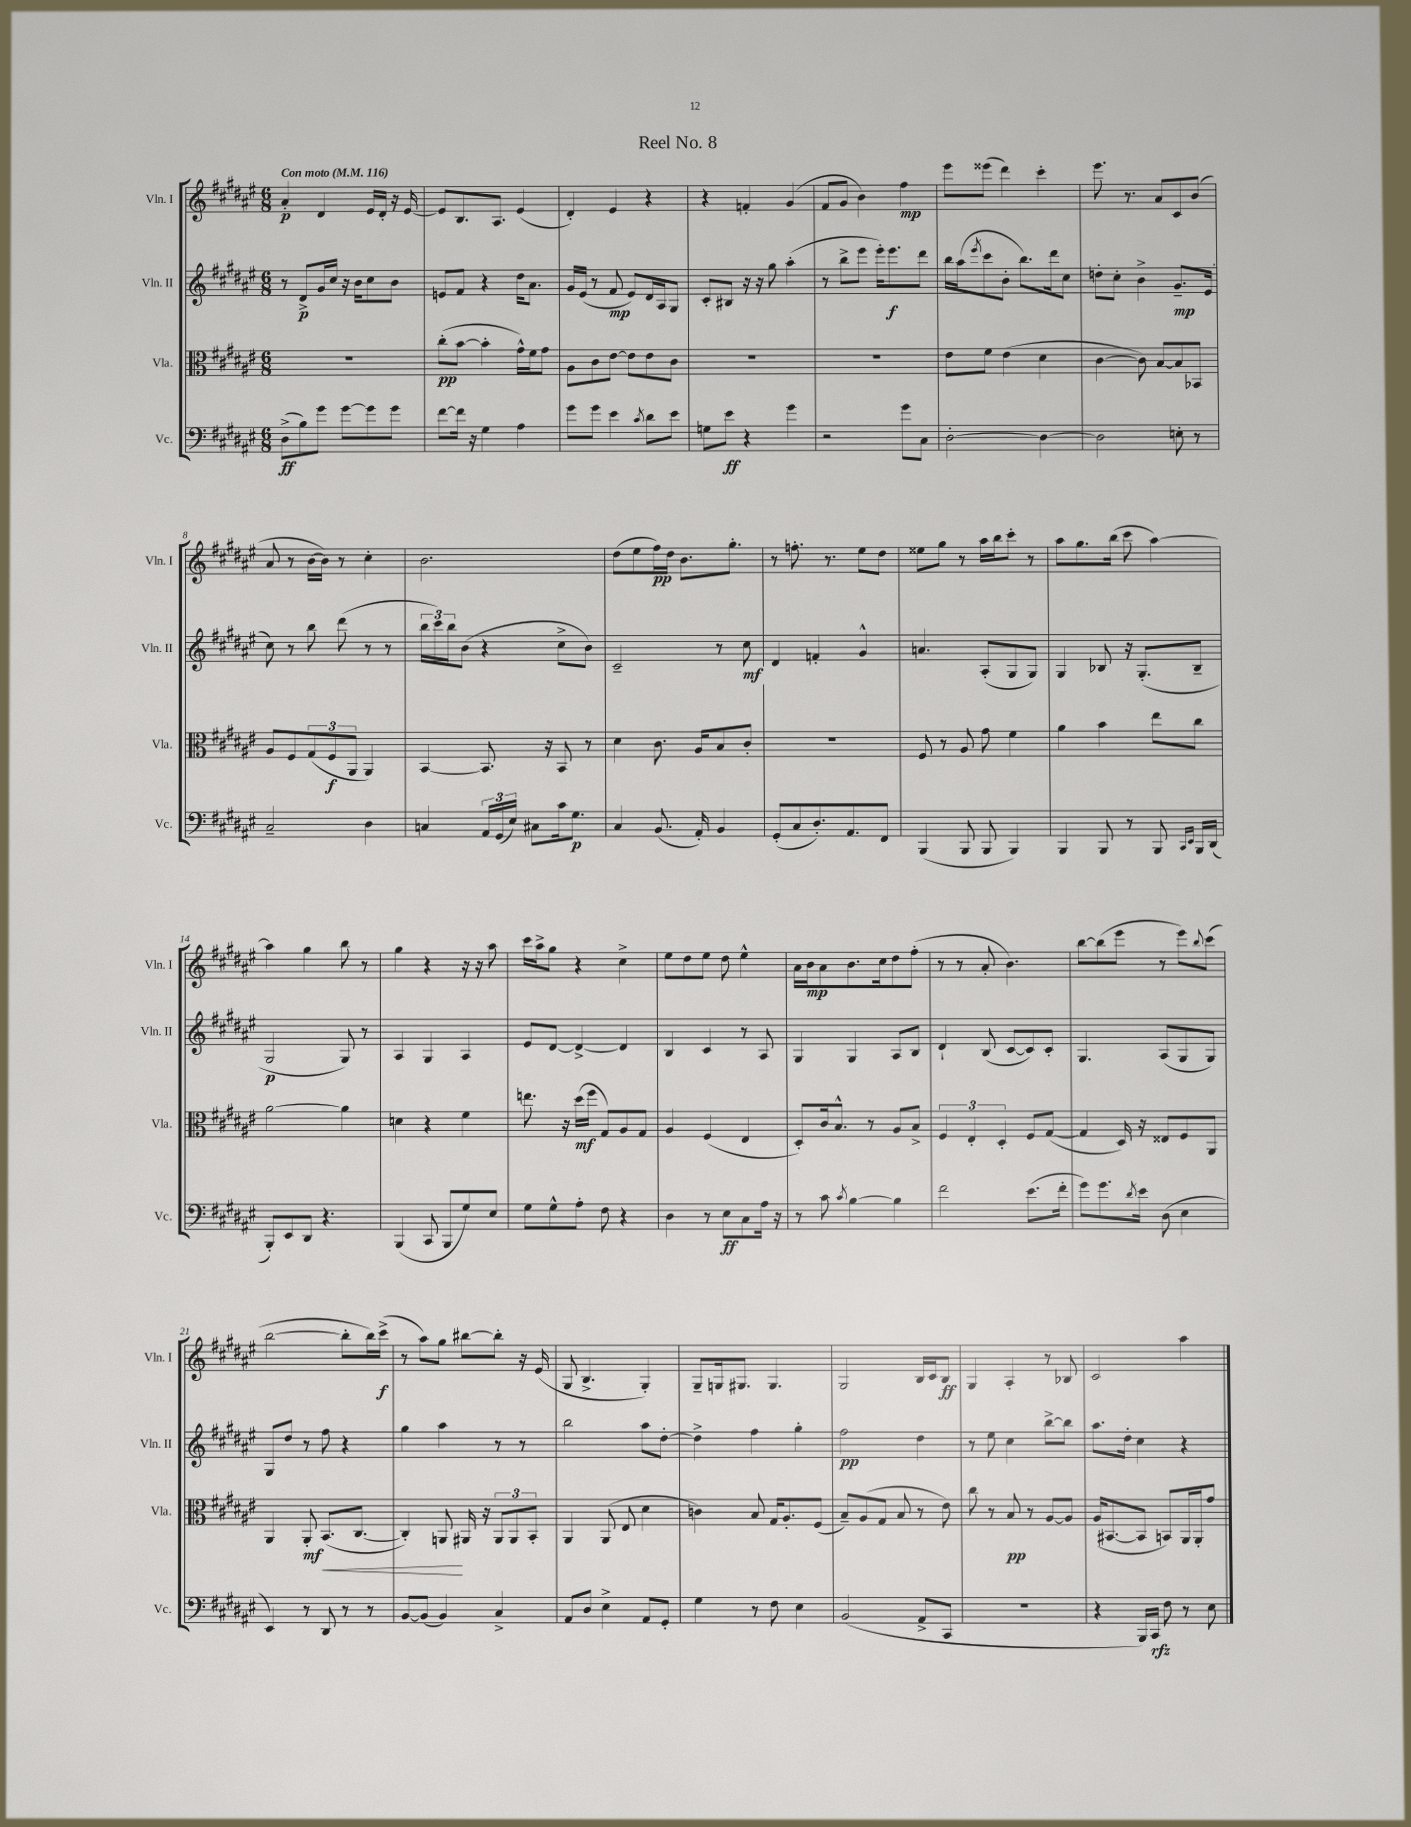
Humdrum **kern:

**kern	**dynam	**kern	**dynam	**kern	**dynam	**kern	**dynam
*part4	*part4	*part3	*part3	*part2	*part2	*part1	*part1
*staff4	*staff4	*staff3	*staff3	*staff2	*staff2	*staff1	*staff1
*I"Vc.	*	*I"Vla.	*	*I"Vln. II	*	*I"Vln. I	*
*I'Vc.	*	*I'Vla.	*	*I'Vln. II	*	*I'Vln. I	*
*clefF4	*	*clefC3	*	*clefG2	*	*clefG2	*
*k[f#c#g#d#a#e#]	*	*k[f#c#g#d#a#e#]	*	*k[f#c#g#d#a#e#]	*	*k[f#c#g#d#a#e#]	*
*M6/8	*	*M6/8	*	*M6/8	*	*M6/8	*
*MM116	*	*MM116	*	*MM116	*	*MM116	*
=1	=1	=1	=1	=1	=1	=1	=1
!	!	!	!	!	!	!LO:TX:a:B:t=Con moto	!
(8D#^\L	ff	2.r	.	8r	.	4a#'/	p
8B\)	.	.	.	8d#^/L	p	.	.
8g#\J	.	.	.	16g#/L	.	4d#/	.
.	.	.	.	16cc#/JJ	.	.	.
[8g#\L	.	.	.	16r	.	.	.
.	.	.	.	16b\KL	.	.	.
8g#\]	.	.	.	8cc#\	.	16e#/LL	.
.	.	.	.	.	.	16d#'/JJ	.
8g#\J	.	.	.	8b\J	.	16r	.
.	.	.	.	.	.	[16e#/	.
=2	=2	=2	=2	=2	=2	=2	=2
[8f#\L	.	(8cc#'\L	pp	8en/L	.	8e#/L]	.
16f#\Jk]	.	[8b\J	.	8f#/J	.	8.B/	.
16r	.	.	.	.	.	.	.
4G#\	.	4b'\]	.	4r	.	.	.
.	.	.	.	.	.	8.A#/J	.
4A#\	.	16g#^^\LL)	.	16dd#\KL	.	(4e#/	.
.	.	16f#\J	.	8.a#\J	.	.	.
.	.	8g#\J	.	.	.	.	.
=3	=3	=3	=3	=3	=3	=3	=3
8g#\L	.	8A#\L	.	16g#/LL	.	4d#'/)	.
.	.	.	.	(16e#/JJ	.	.	.
8g#\J	.	8c#\	.	8r	.	.	.
4e#\	.	[8e#\J	.	8f#/	mp	4e#/	.
.	.	8e#\L]	.	8e#/L)	.	.	.
8qc#/	.	.	.	.	.	.	.
8d#\L	.	8e#\	.	16d#/L	.	4r	.
.	.	.	.	16A#/J	.	.	.
8e#\J	.	8c#\J	.	8G#/J	.	.	.
=4	=4	=4	=4	=4	=4	=4	=4
8Gn\L	.	2.r	.	8c#'/L	.	4r	.
8e#\J	ff	.	.	8B#X/J	.	.	.
4r	.	.	.	16r	.	4fn'/	.
.	.	.	.	16r	.	.	.
.	.	.	.	8gg#\	.	.	.
4g#\	.	.	.	(4aa#'\	.	(4g#/	.
=5	=5	=5	=5	=5	=5	=5	=5
2r	.	2.r	.	8r	.	8f#/L	.
.	.	.	.	8bb^\L	.	8g#/J	.
.	.	.	.	8eee#\J	.	4b\)	.
.	.	.	.	16eee#'\KL)	.	.	.
.	.	.	.	8.eee#\	f	.	.
8g#\L	.	.	.	.	.	4ff#\	mp
8C#\J	.	.	.	8ddd#\J	.	.	.
=6	=6	=6	=6	=6	=6	=6	=6
[2D#'\	.	8e#\L	.	16bb\LL	.	8eee#\L	.
.	.	.	.	(16aa#\J	.	.	.
.	.	.	.	8qeee#/	.	.	.
.	.	8f#\J	.	8ccc#\	.	(8eee##X\J	.
.	.	(4e#\	.	8b'\J	.	4ddd#\)	.
.	.	.	.	8.bb\L)	.	.	.
4D#\_	.	4d#\	.	.	.	4ccc#'\	.
.	.	.	.	16ddd#\k	.	.	.
.	.	.	.	8cc#\J	.	.	.
=7	=7	=7	=7	=7	=7	=7	=7
2D#\]	.	[4c#\	.	8ddn'\L	.	8.eee#\	.
.	.	.	.	8cc#'\J	.	.	.
.	.	.	.	.	.	8.r	.
.	.	8c#\])	.	4b^\	.	.	.
.	.	[8B/L	.	.	.	8a#/L	.
8En'\	.	8B/]	.	8.g#~/L	mp	8c#/	.
8r	.	8BB-X/J	.	.	.	(8b/J	.
.	.	.	.	(16e#/Jk	.	.	.
!!LO:LB:g=z
=8	=8	=8	=8	=8	=8	=8	=8
2C#~/	.	8A#/L	.	8cc#\)	.	8a#/	.
.	.	8F#/	.	8r	.	8r	.
.	.	(12G#/	.	8bb\	.	[16b\LL	.
.	.	.	.	.	.	16b\JJ])	.
.	.	12F#/	f	.	.	.	.
.	.	.	.	(8ddd#\	.	8r	.
.	.	12AA#/J	.	.	.	.	.
4D#\	.	4AA#/)	.	8r	.	4cc#'\	.
.	.	.	.	8r	.	.	.
=9	=9	=9	=9	=9	=9	=9	=9
4Cn/	.	[4BB/	.	24bb\LL	.	2.b\	.
.	.	.	.	24ccc#\)	.	.	.
.	.	.	.	24bb\J	.	.	.
.	.	.	.	(8b\J	.	.	.
24AA#/LL	.	8.BB/]	.	4r	.	.	.
(24GG#/	.	.	.	.	.	.	.
24E#/JJ)	.	.	.	.	.	.	.
8C#X\L	.	.	.	.	.	.	.
.	.	16r	.	.	.	.	.
16c#\k	.	8BB/	.	8cc#^\L	.	.	.
8.G#\J	p	.	.	.	.	.	.
.	.	8r	.	8b\J)	.	.	.
=10	=10	=10	=10	=10	=10	=10	=10
4C#/	.	4d#\	.	2c#~/	.	(8dd#\L	.
.	.	.	.	.	.	8ee#\	.
(8.BB/	.	8.c#\	.	.	.	16ff#\L)	pp
.	.	.	.	.	.	16dd#\JJ	.
.	.	.	.	.	.	8.b\L	.
16AA#'/)	.	16A#/KL	.	.	.	.	.
4BB/	.	8B/	.	8r	.	.	.
.	.	.	.	.	.	8.gg#'\J	.
.	.	8c#'/J	.	8cc#\	mf	.	.
=11	=11	=11	=11	=11	=11	=11	=11
(8GG#'/L	.	2.r	.	4d#/	.	8r	.
8C#/	.	.	.	.	.	8.ffn'\	.
8.D#'/)	.	.	.	4fn'/	.	.	.
.	.	.	.	.	.	8.r	.
8.AA#/	.	.	.	.	.	.	.
.	.	.	.	4g#^^/	.	8ee#\L	.
8FF#/J	.	.	.	.	.	8dd#\J	.
=12	=12	=12	=12	=12	=12	=12	=12
(4BBB/	.	8F#/	.	4.an/	.	8ee##X\L	.
.	.	8r	.	.	.	8gg#\J	.
8BBB/	.	8A#/	.	.	.	8r	.
8BBB/	.	8g#\	.	(8A#'/L	.	16aa#\LL	.
.	.	.	.	.	.	16bb\J	.
4BBB/)	.	4f#\	.	8G#/	.	8ccc#'\J	.
.	.	.	.	8G#/J)	.	8r	.
=13	=13	=13	=13	=13	=13	=13	=13
4BBB/	.	4a#\	.	4G#/	.	8aa#\L	.
.	.	.	.	.	.	8.gg#\	.
8BBB/	.	4b\	.	8B-X/	.	.	.
.	.	.	.	.	.	(16bb\Jk	.
8r	.	.	.	16r	.	8ccc#\	.
.	.	.	.	(8.G#'/L	.	.	.
8BBB/	.	8ee#\L	.	.	.	[4aa#\)	.
16qqCC#/LL	.	.	.	.	.	.	.
16qqEE#/JJ	.	.	.	.	.	.	.
16BBB/LL	.	8cc#\J	.	8B-~/J	.	.	.
(16DD#/JJ	.	.	.	.	.	.	.
!!LO:LB:g=z
=14	=14	=14	=14	=14	=14	=14	=14
8BBB'/L)	.	[2a#\	.	2G#/	p	4aa#\]	.
8EE#/	.	.	.	.	.	.	.
8DD#/J	.	.	.	.	.	4gg#\	.
4.r	.	.	.	.	.	.	.
.	.	4a#\]	.	8G#/)	.	8bb\	.
.	.	.	.	8r	.	8r	.
=15	=15	=15	=15	=15	=15	=15	=15
(4BBB/	.	4dn\	.	4A#/	.	4gg#\	.
8CC#/	.	4r	.	4G#/	.	4r	.
8BBB/L	.	.	.	.	.	.	.
8G#/)	.	4f#\	.	4A#/	.	16r	.
.	.	.	.	.	.	16r	.
8E#/J	.	.	.	.	.	8aa#\	.
=16	=16	=16	=16	=16	=16	=16	=16
8G#\L	.	8.een\	.	8e#/L	.	16ccc#\LL	.
.	.	.	.	.	.	16aa#^\J	.
8G#^^\	.	.	.	[8d#/J	.	8gg#\J	.
.	.	16r	.	.	.	.	.
8A#'\J	.	(16dd#\LL	mf	4d#^/_	.	4r	.
.	.	16ff#\JJ	.	.	.	.	.
8F#\	.	8G#/L)	.	.	.	.	.
4r	.	8A#/	.	4d#/]	.	4cc#^\	.
.	.	8G#/J	.	.	.	.	.
=17	=17	=17	=17	=17	=17	=17	=17
4D#\	.	4A#/	.	4B/	.	8ee#\L	.
.	.	.	.	.	.	8dd#\	.
8r	.	(4F#/	.	4c#/	.	8ee#\J	.
8E#\L	ff	.	.	.	.	8dd#\	.
8C#\	.	4E#/	.	8r	.	4ee#^^\	.
16A#\Jk	.	.	.	8A#/	.	.	.
16r	.	.	.	.	.	.	.
=18	=18	=18	=18	=18	=18	=18	=18
8r	.	8D#'/L)	.	4G#/	.	16a#\LL	.
.	.	.	.	.	.	16b\J	mp
8c#\	.	16c#/k	.	.	.	8a#\	.
.	.	8.B^^/J	.	.	.	.	.
8qc#/	.	.	.	.	.	.	.
[4B\	.	.	.	4G#/	.	8.b\	.
.	.	8r	.	.	.	.	.
.	.	.	.	.	.	16cc#\k	.
4B\]	.	8A#/L	.	8A#/L	.	8dd#\	.
.	.	8B^/J	.	8B/J	.	(8ff#'\J	.
=19	=19	=19	=19	=19	=19	=19	=19
2f#\	.	6F#/	.	4d#`/	.	8r	.
.	.	.	.	.	.	8r	.
.	.	6E#'/	.	.	.	.	.
.	.	.	.	(8B/	.	8a#'/	.
.	.	6D#'/	.	.	.	.	.
.	.	.	.	[8c#/L	.	4.b\)	.
(8.e#\L	.	8F#/L	.	8c#/])	.	.	.
.	.	([8G#/J	.	8c#'/J	.	.	.
16f#'\Jk	.	.	.	.	.	.	.
=20	=20	=20	=20	=20	=20	=20	=20
8g#\L)	.	4G#/]	.	4.G#/	.	[8bb\L	.
8.g#\	.	.	.	.	.	(8bb\]	.
.	.	16D#/)	.	.	.	8eee#\J	.
8qd#/	.	.	.	.	.	.	.
16e#\Jk	.	16r	.	.	.	.	.
(8D#\	.	8E##X/L	.	(8A#/L	.	8r	.
4E#\	.	8F#/	.	8G#/	.	8eee#\L)	.
.	.	.	.	.	.	8qqbb/	.
.	.	8AA#/J	.	8G#/J)	.	(8ccc#\J	.
!!LO:LB:g=z
=21	=21	=21	=21	=21	=21	=21	=21
4EE#/)	.	4AA#/	.	8G#/L	.	[2bb\	.
.	.	.	.	8dd#/J	.	.	.
8r	.	8AA#'/	mf	8r	.	.	.
!	!	!	!LO:HP:b	!	!	!	!
8DD#/	.	(8.BB/L	<	8ff#\	.	.	.
8r	.	.	.	4r	.	8bb'\L]	.
.	.	[8.C#/J	.	.	.	.	.
8r	.	.	.	.	.	16bb\L)	.
.	.	.	.	.	.	(16ccc#^\JJ	f
=22	=22	=22	=22	=22	=22	=22	=22
[8BB/L	.	4C#'/])	.	4gg#\	.	8r	.
(8BB/J]	.	.	.	.	.	8aa#\L)	.
4BB/)	.	8AAn/	.	4aa#\	.	8gg#\J	.
.	.	16AA#X/	[	.	.	[8bb#X\L	.
.	.	16r	.	.	.	.	.
4C#^/	.	12AA#/L	.	8r	.	8bb#'\J]	.
.	.	12AA#/	.	.	.	.	.
.	.	.	.	8r	.	16r	.
.	.	12BB'/J	.	.	.	.	.
.	.	.	.	.	.	(16e#/	.
=23	=23	=23	=23	=23	=23	=23	=23
8AA#/L	.	4AA#/	.	2bb\	.	8G#/	.
8D#/J	.	.	.	.	.	4.B^/	.
4E#^\	.	(8AA#/	.	.	.	.	.
.	.	8E#/	.	.	.	.	.
8AA#/L	.	4d#\	.	8aa#\L	.	4G#'/)	.
8GG#'/J	.	.	.	[8dd#'\J	.	.	.
=24	=24	=24	=24	=24	=24	=24	=24
4G#\	.	4cn\)	.	4dd#^\]	.	8G#~/L	.
.	.	.	.	.	.	16Gn/k	.
.	.	.	.	.	.	8.G#X/J	.
8r	.	8B/	.	4ff#\	.	.	.
8F#\	.	16G#/KL	.	.	.	4.G#/	.
.	.	8.A#'/	.	.	.	.	.
4E#\	.	.	.	4gg#'\	.	.	.
.	.	(8F#/J	.	.	.	.	.
=25	=25	=25	=25	=25	=25	=25	=25
(2BB/	.	8B~/L)	.	2ff#\	pp	2G#/	.
.	.	(8A#/	.	.	.	.	.
.	.	8G#/J	.	.	.	.	.
.	.	8B/	.	.	.	.	.
8AA#^/L	.	8r	.	4dd#\	.	16B/LL	.
.	.	.	.	.	.	16c#/J	.
8CC#/J	.	8e#\)	.	.	.	8B/J	ff
=26	=26	=26	=26	=26	=26	=26	=26
2.r	.	8cc#\	.	8r	.	4G#/	.
.	.	8r	.	8ee#\	.	.	.
.	.	8B/	pp	4cc#\	.	4A#'/	.
.	.	8r	.	.	.	.	.
.	.	[8A#/L	.	[8bb^\L	.	8r	.
.	.	8A#/J]	.	8bb\J]	.	8B-X/	.
=27	=27	=27	=27	=27	=27	=27	=27
4r	.	(16A#/KL	.	8.aa#\L	.	2c#/	.
.	.	[8.BB#X/	.	.	.	.	.
.	.	.	.	16dd#'\Jk	.	.	.
16BBB/LL)	.	8BB#/J]	.	4cc#\	.	.	.
16CC#/JJ	rfz	.	.	.	.	.	.
8F#\	.	8BBn/L)	.	.	.	.	.
8r	.	16AA#/L	.	4r	.	4aa#\	.
.	.	16AA#'/J	.	.	.	.	.
8E#\	.	8g#/J	.	.	.	.	.
==	==	==	==	==	==	==	==
*-	*-	*-	*-	*-	*-	*-	*-
